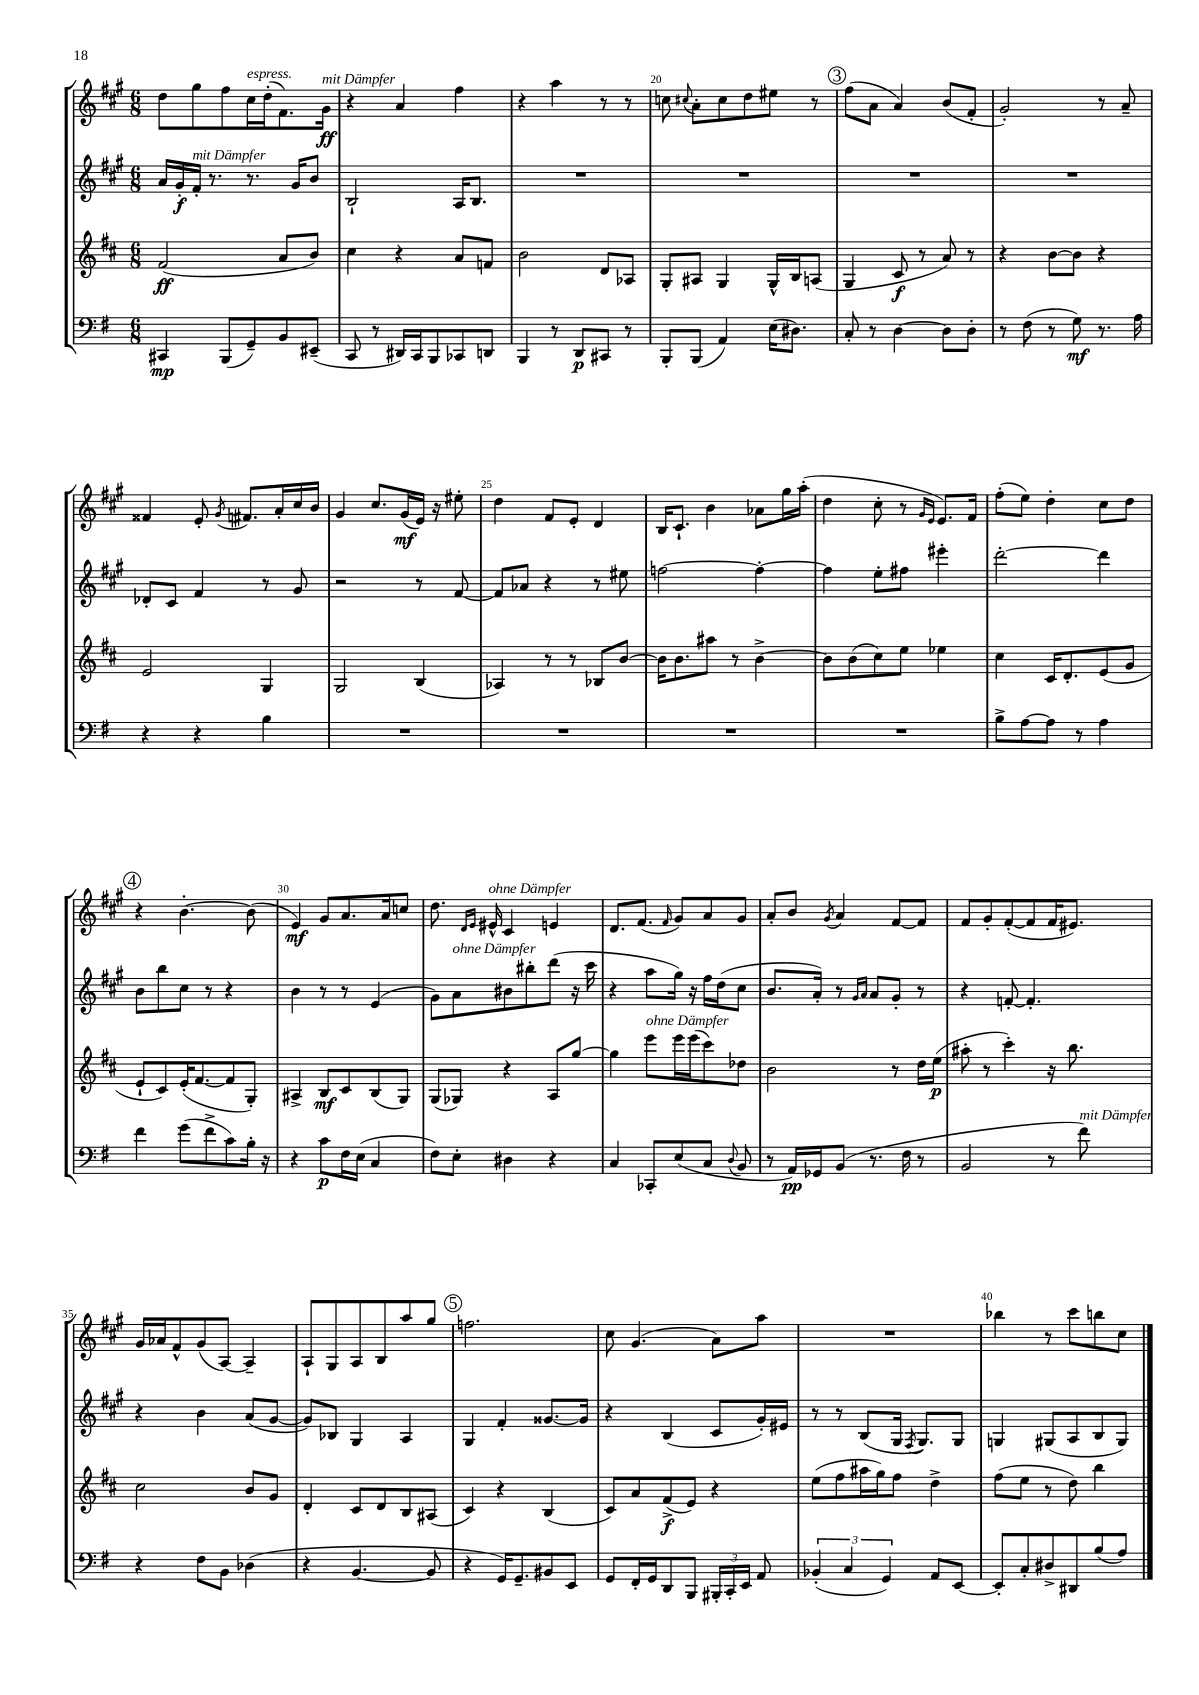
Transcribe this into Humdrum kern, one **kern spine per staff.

**kern	**dynam	**kern	**dynam	**kern	**dynam	**kern	**dynam
*part4	*part4	*part3	*part3	*part2	*part2	*part1	*part1
*staff4	*staff4	*staff3	*staff3	*staff2	*staff2	*staff1	*staff1
*clefF4	*	*clefG2	*	*clefG2	*	*clefG2	*
*k[f#]	*	*k[f#c#]	*	*k[f#c#g#]	*	*k[f#c#g#]	*
*M6/8	*	*M6/8	*	*M6/8	*	*M6/8	*
=17	=17	=17	=17	=17	=17	=17	=17
4CC#X/	mp	(2f#/	ff	16a/LL	.	8dd\L	.
.	.	.	.	16g#'/	f	.	.
!	!	!	!	!LO:TX:a:i:t=mit Dämpfer	!	!	!
.	.	.	.	16f#'/JJ	.	8gg#\	.
.	.	.	.	8.r	.	.	.
(8BBB/L	.	.	.	.	.	8ff#\	.
!	!	!	!	!	!	!LO:TX:a:i:t=espress.	!
8GG~/)	.	.	.	8.r	.	16cc#\L	.
.	.	.	.	.	.	(16dd'\J	.
8BB/	.	8a/L	.	.	.	8.f#\)	.
.	.	.	.	16g#/KL	.	.	.
(8EE#X~/J	.	8b/J)	.	8b/J	.	.	.
!	!	!	!	!	!	!LO:TX:a:i:t=mit Dämpfer	!
.	.	.	.	.	.	16g#\Jk	ff
=18	=18	=18	=18	=18	=18	=18	=18
8CC/	.	4cc#\	.	2B`/	.	4r	.
8r	.	.	.	.	.	.	.
16DD#X/LL)	.	4r	.	.	.	4a/	.
16CC/J	.	.	.	.	.	.	.
8BBB/	.	.	.	.	.	.	.
8CC-X/	.	8a/L	.	16A/KL	.	4ff#\	.
.	.	.	.	8.B/J	.	.	.
8DDn/J	.	8fn/J	.	.	.	.	.
=19	=19	=19	=19	=19	=19	=19	=19
4BBB/	.	2b\	.	2.r	.	4r	.
8r	.	.	.	.	.	4aa\	.
8DD/L	p	.	.	.	.	.	.
8CC#X/J	.	8d/L	.	.	.	8r	.
8r	.	8A-X/J	.	.	.	8r	.
=20	=20	=20	=20	=20	=20	=20	=20
8BBB'/L	.	8G'/L	.	2.r	.	8ccn\	.
.	.	.	.	.	.	8qqcc#X/	.
(8BBB/J	.	8A#X/J	.	.	.	8a'\L	.
4AA/)	.	4G/	.	.	.	8cc#\	.
.	.	.	.	.	.	8dd\	.
(16E\KL	.	16G^^/LL	.	.	.	8ee#X\J	.
8.D#X\J)	.	16B/J	.	.	.	.	.
.	.	(8An/J	.	.	.	8r	.
!!LO:REH:place=s1:t=3
=21	=21	=21	=21	=21	=21	=21	=21
8C'/	.	4G/	.	2.r	.	(8ff#\L	.
8r	.	.	.	.	.	8a\J	.
[4D\	.	8c#/	f	.	.	4a/)	.
.	.	8r	.	.	.	.	.
8D\L]	.	8a/)	.	.	.	(8b/L	.
8D'\J	.	8r	.	.	.	8f#'/J	.
=22	=22	=22	=22	=22	=22	=22	=22
8r	.	4r	.	2.r	.	2g#'/)	.
(8F#\	.	.	.	.	.	.	.
8r	.	[8b\L	.	.	.	.	.
8G\)	mf	8b\J]	.	.	.	.	.
8.r	.	4r	.	.	.	8r	.
.	.	.	.	.	.	8a~/	.
16A\	.	.	.	.	.	.	.
!!LO:LB:g=z
=23	=23	=23	=23	=23	=23	=23	=23
4r	.	2e/	.	8d-X'/L	.	4f##X/	.
.	.	.	.	8c#/J	.	.	.
4r	.	.	.	4f#/	.	8e'/	.
.	.	.	.	.	.	8qg#/	.
.	.	.	.	.	.	8.f#X/L	.
4B\	.	4G/	.	8r	.	.	.
.	.	.	.	.	.	16a'/L	.
.	.	.	.	8g#/	.	16cc#/	.
.	.	.	.	.	.	16b/JJ	.
=24	=24	=24	=24	=24	=24	=24	=24
2.r	.	2G/	.	2r	.	4g#/	.
.	.	.	.	.	.	8.cc#/L	.
.	.	.	.	.	.	(16g#/L	mf
.	.	(4B/	.	8r	.	16e/JJ)	.
.	.	.	.	.	.	16r	.
.	.	.	.	[8f#/	.	8ee#X'\	.
=25	=25	=25	=25	=25	=25	=25	=25
2.r	.	4A-X/)	.	8f#/L]	.	4dd\	.
.	.	.	.	8a-X/J	.	.	.
.	.	8r	.	4r	.	8f#/L	.
.	.	8r	.	.	.	8e'/J	.
.	.	8B-X/L	.	8r	.	4d/	.
.	.	[8b/J	.	8ee#X\	.	.	.
=26	=26	=26	=26	=26	=26	=26	=26
2.r	.	16b\KL]	.	[2ffn\	.	16B/KL	.
.	.	8.b\	.	.	.	8.c#`/J	.
.	.	8aa#X\J	.	.	.	4b\	.
.	.	8r	.	.	.	.	.
.	.	[4b^\	.	4ff'\_	.	8a-X\L	.
.	.	.	.	.	.	16gg#\L	.
.	.	.	.	.	.	(16aa'\JJ	.
=27	=27	=27	=27	=27	=27	=27	=27
2.r	.	8b\L]	.	4ff\]	.	4dd\	.
.	.	(8b\	.	.	.	.	.
.	.	8cc#\)	.	8ee'\L	.	8cc#'\	.
.	.	8ee\J	.	8ff#X\J	.	8r	.
.	.	.	.	.	.	16qqg#/LL	.
.	.	.	.	.	.	16qqe/JJ	.
.	.	4ee-X\	.	4eee#X'\	.	8.e/L)	.
.	.	.	.	.	.	16f#/Jk	.
=28	=28	=28	=28	=28	=28	=28	=28
8B^\L	.	4cc#\	.	[2ddd'\	.	(8ff#'\L	.
[8A\	.	.	.	.	.	8ee\J)	.
8A\J]	.	16c#/KL	.	.	.	4dd'\	.
.	.	8.d'/	.	.	.	.	.
8r	.	.	.	.	.	.	.
4A\	.	(8e/	.	4ddd\]	.	8cc#\L	.
.	.	8g/J	.	.	.	8dd\J	.
!!LO:LB:g=z
!!LO:REH:place=s1:t=4
=29	=29	=29	=29	=29	=29	=29	=29
4f#\	.	8e`/L	.	8b\L	.	4r	.
.	.	8c#/)	.	8bb\	.	.	.
(8g\L	.	(16e'/K	.	8cc#\J	.	[4.b'\	.
.	.	[8.f#/	.	.	.	.	.
8f#^\	.	.	.	8r	.	.	.
8c\)	.	8f#/]	.	4r	.	.	.
16B'\Jk	.	8G'/J)	.	.	.	(8b\]	.
16r	.	.	.	.	.	.	.
=30	=30	=30	=30	=30	=30	=30	=30
4r	.	4A#X^/	.	4b\	.	4e/)	mf
8c\L	p	8B/L	mf	8r	.	8g#/L	.
16F#\L	.	8c#/	.	8r	.	8.a/	.
(16E\JJ	.	.	.	.	.	.	.
4C/	.	(8B/	.	(4e/	.	.	.
.	.	.	.	.	.	16a/k	.
.	.	8G/J)	.	.	.	8ccn/J	.
=31	=31	=31	=31	=31	=31	=31	=31
8F#\L)	.	(8G/L	.	8g#\L)	.	8.dd\	.
!	!	!	!	!LO:TX:a:i:t=ohne Dämpfer	!	!	!
8E'\J	.	8G-X/J)	.	8a\	.	.	.
.	.	.	.	.	.	16qqd/LL	.
.	.	.	.	.	.	16qqe/JJ	.
!	!	!	!	!	!	!LO:TX:a:i:t=ohne Dämpfer	!
.	.	.	.	.	.	16e#X^^/	.
4D#X\	.	4r	.	8b#X\	.	4c#/	.
.	.	.	.	8bb#X'\	.	.	.
4r	.	8A/L	.	(8ddd\J	.	4en/	.
.	.	[8gg/J	.	16r	.	.	.
.	.	.	.	16ccc#\	.	.	.
=32	=32	=32	=32	=32	=32	=32	=32
4C/	.	4gg\]	.	4r	.	8.d/L	.
.	.	.	.	.	.	(8.f#/J	.
!	!	!LO:TX:a:i:t=ohne Dämpfer	!	!	!	!	!
8CC-X'/L	.	8eee\L	.	8aa\L	.	.	.
.	.	.	.	.	.	16qqf#/	.
(8E/	.	16eee\L	.	16gg#\Jk)	.	8g#/L)	.
.	.	(16eee\J	.	16r	.	.	.
8C/J	.	8ccc#\)	.	16ff#\LL	.	8a/	.
.	.	.	.	(16dd\J	.	.	.
8qqD/	.	.	.	.	.	.	.
8BB/	.	8dd-X\J	.	8cc#\J	.	8g#/J	.
=33	=33	=33	=33	=33	=33	=33	=33
8r	.	2b\	.	8.b/L	.	8a'/L	.
16AA/LL)	pp	.	.	.	.	8b/J	.
16GG-X/J	.	.	.	16a'/Jk)	.	.	.
.	.	.	.	.	.	8qg#/	.
(8BB/J	.	.	.	8r	.	4a/	.
.	.	.	.	16qqg#/LL	.	.	.
.	.	.	.	16qqa/JJ	.	.	.
8.r	.	.	.	8a/L	.	.	.
.	.	8r	.	8g#'/J	.	[8f#/L	.
16F#\	.	.	.	.	.	.	.
8r	.	16dd\LL	.	8r	.	8f#/J]	.
.	.	(16ee\JJ	p	.	.	.	.
=34	=34	=34	=34	=34	=34	=34	=34
2BB/	.	8aa#X'\	.	4r	.	8f#/L	.
.	.	8r	.	.	.	8g#'/	.
.	.	4ccc#'\)	.	[8fn'/	.	([8f#'/	.
.	.	.	.	4.f'/]	.	8f#/]	.
8r	.	16r	.	.	.	16f#/K	.
.	.	8.bb\	.	.	.	8.e#X/J)	.
!LO:TX:a:i:t=mit Dämpfer	!	!	!	!	!	!	!
8f#\)	.	.	.	.	.	.	.
!!LO:LB:g=z
=35	=35	=35	=35	=35	=35	=35	=35
4r	.	2cc#\	.	4r	.	16g#/LL	.
.	.	.	.	.	.	16a-X/J	.
.	.	.	.	.	.	8f#^^/	.
8F#\L	.	.	.	4b\	.	(8g#/	.
8BB\J	.	.	.	.	.	[8A/J)	.
(4D-X\	.	8b/L	.	(8a/L	.	4A~/]	.
.	.	8g/J	.	[8g#/J	.	.	.
=36	=36	=36	=36	=36	=36	=36	=36
4r	.	4d'/	.	8g#/L])	.	8A`/L	.
.	.	.	.	8B-X/J	.	8G#/	.
[4.BB/	.	8c#/L	.	4G#/	.	8A/	.
.	.	8d/	.	.	.	8B/	.
.	.	8B/	.	4A/	.	8aa/	.
8BB/]	.	(8A#X/J	.	.	.	8gg#/J	.
!!LO:REH:place=s1:t=5
=37	=37	=37	=37	=37	=37	=37	=37
4r	.	4c#/)	.	4G#/	.	2.ffn\	.
16GG/KL)	.	4r	.	4f#'/	.	.	.
8.GG~/	.	.	.	.	.	.	.
8BB#X/	.	(4B/	.	[8.g##X/L	.	.	.
8EE/J	.	.	.	.	.	.	.
.	.	.	.	16g##/Jk]	.	.	.
=38	=38	=38	=38	=38	=38	=38	=38
8GG/L	.	8c#/L)	.	4r	.	8cc#\	.
16FF#'/L	.	8a/	.	.	.	(4.g#/	.
16GG/J	.	.	.	.	.	.	.
8DD/	.	(8f#^/	f	(4B/	.	.	.
8BBB/J	.	8e/J)	.	.	.	.	.
24BBB#X'/LL	.	4r	.	8c#/L	.	8a\L)	.
24CC'/	.	.	.	.	.	.	.
24EE/JJ	.	.	.	.	.	.	.
8AA/	.	.	.	16g#'/L)	.	8aa\J	.
.	.	.	.	16e#X/JJ	.	.	.
=39	=39	=39	=39	=39	=39	=39	=39
(6BB-X'/	.	(8ee\L	.	8r	.	2.r	.
.	.	8ff#\	.	8r	.	.	.
6C/	.	.	.	.	.	.	.
.	.	16aa#X\L	.	(8B/L	.	.	.
.	.	16gg\J)	.	.	.	.	.
6GG/)	.	.	.	.	.	.	.
.	.	8ff#\J	.	16G#/Jk	.	.	.
.	.	.	.	8qF#/	.	.	.
.	.	.	.	8.G#/L)	.	.	.
8AA/L	.	4dd^\	.	.	.	.	.
[8EE/J	.	.	.	8G#/J	.	.	.
=40	=40	=40	=40	=40	=40	=40	=40
8EE'/L]	.	(8ff#\L	.	4Gn/	.	4bb-X\	.
8C'/	.	8ee\J	.	.	.	.	.
8D#X^/	.	8r	.	(8G#X/L	.	8r	.
8DD#X/	.	8dd\)	.	8A/	.	8ccc#\L	.
(8B/	.	4bb\	.	8B/	.	8bbn\	.
8A/J)	.	.	.	8G#/J)	.	8cc#\J	.
==	==	==	==	==	==	==	==
*-	*-	*-	*-	*-	*-	*-	*-
